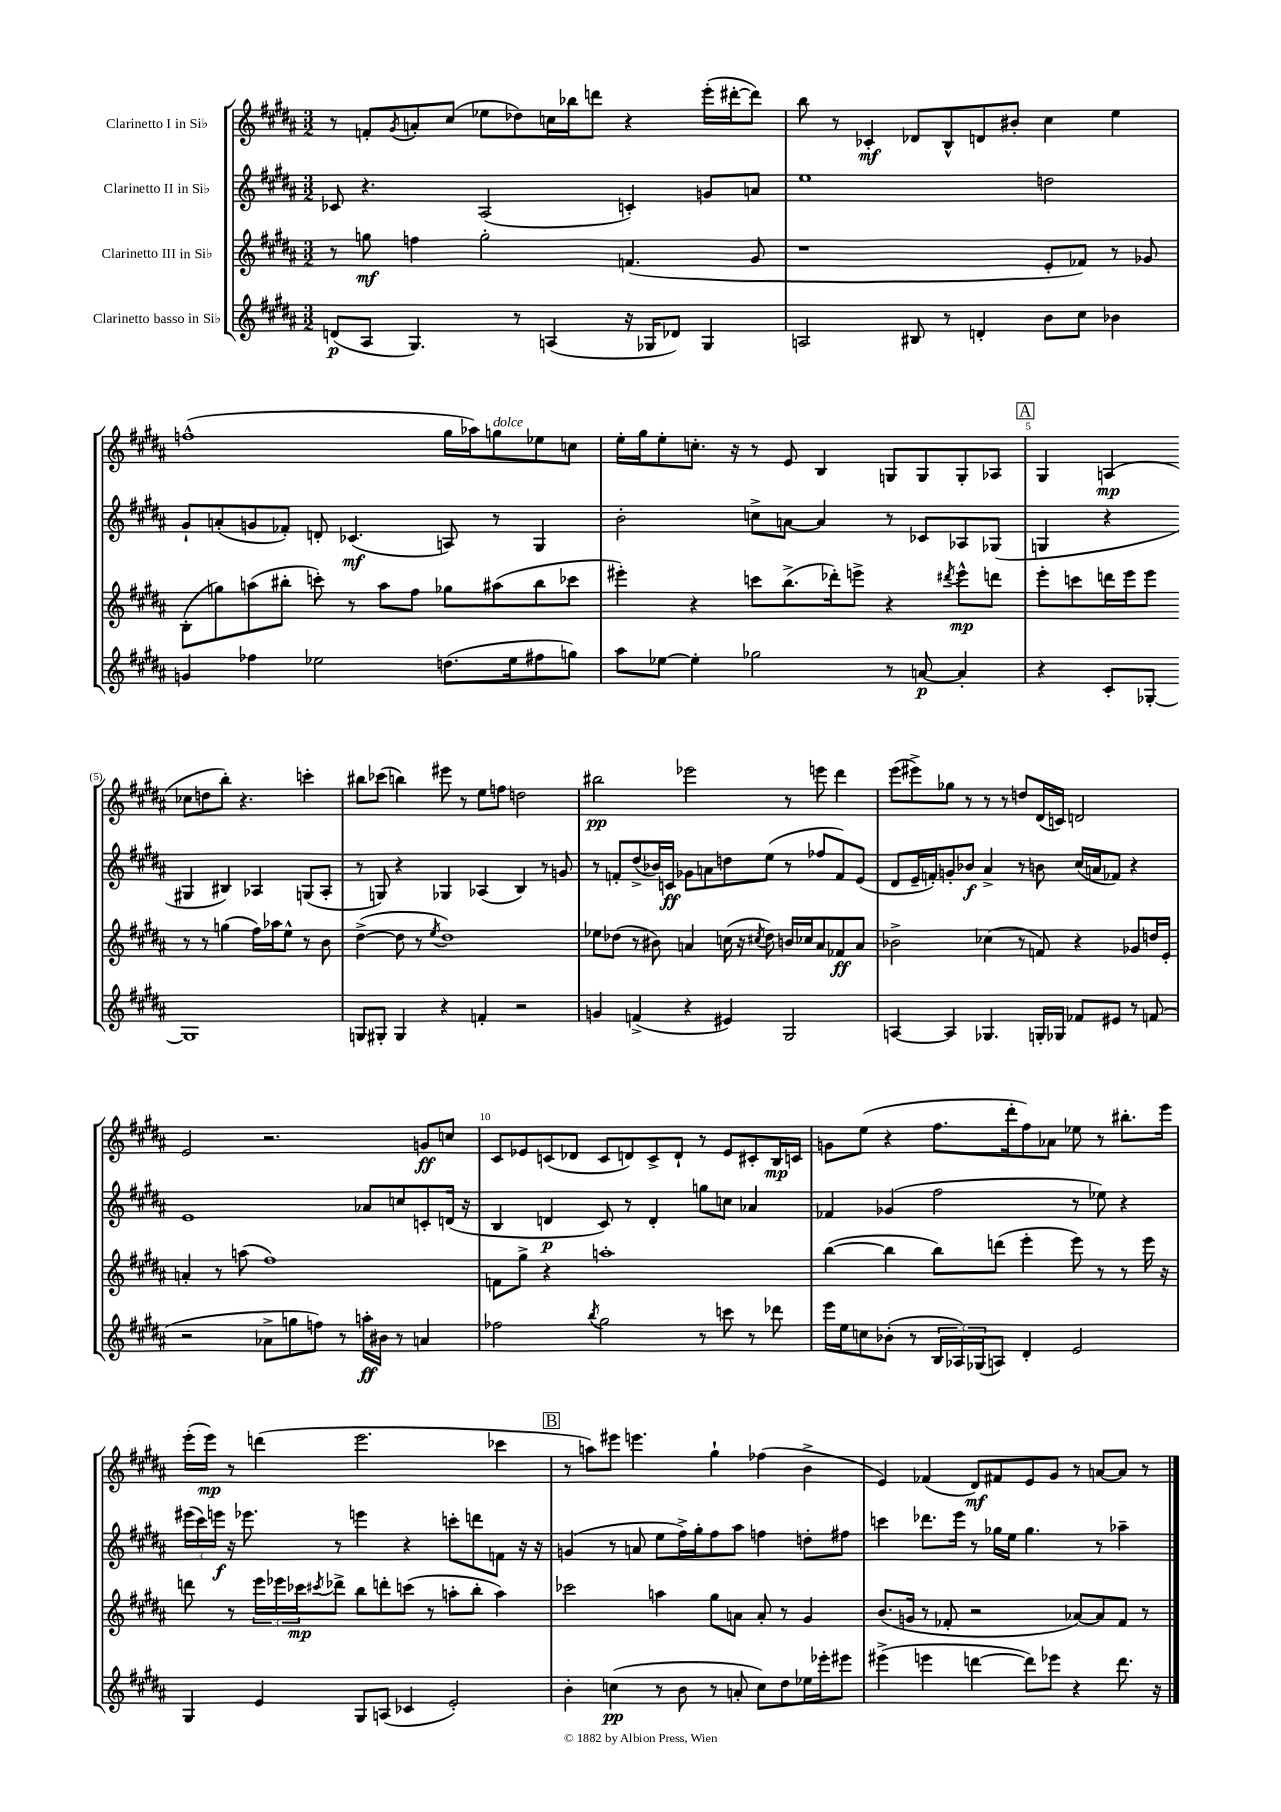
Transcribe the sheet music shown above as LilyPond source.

<<
\new StaffGroup <<
\new Staff = "s0" \with { instrumentName = "Clarinetto I in Sib" } {
    \clef treble \key b \major \numericTimeSignature \time 3/2
    r8 f'8-. \acciaccatura { gis'8 } a'8-. cis''8( ees''8 des''8) c''16 bes''16 d'''8 r4 e'''16-.( dis'''16~-. dis'''8) |
    b''8 r8 ces'4-.\mf des'8 b8-^ d'8 bis'8-. cis''4 e''4 |
    f''1-^( gis''16 aes''16) g''8^\markup { \italic "dolce" } ees''8 c''8 |
    e''16-. gis''16 e''8-. c''8.-. r16 r8 e'8 b4 g8 g8 g8-. aes8 |
    \mark \markup { \box "A" } gis4 a4\mp( ces''8 d''8 b''8-.) r4. c'''4-. |
    bis''8 ces'''8( b''4) eis'''8 r8 e''8 f''8 d''2 |
    bis''2\pp ees'''2 r8 e'''8 dis'''4 |
    e'''8( eis'''8->) ges''8 r8 r8 r8 d''8 dis'16( c'16) d'2 |
    e'2 r2. g'8\ff c''8 |
    cis'8 ees'8 c'8( des'8 c'8 d'8) c'8-> d'8-! r8 ees'8 cis'8-. b16\mp c'16 |
    g'8 e''8( r4 fis''8. dis'''16-. fis''8) aes'8 ees''8 r8 bis''8.-. e'''16 |
    e'''16-.( e'''16\mp) r8 d'''4( e'''2. ces'''4 |
    \mark \markup { \box "B" } r8 a''8) eis'''8 e'''4. gis''4-! fes''4( b'4-> |
    e'4) fes'4( dis'8\mf) fis'8 e'8 gis'8 r8 a'8~ a'8 r8 \bar "|." |
}
\new Staff = "s1" \with { instrumentName = "Clarinetto II in Sib" } {
    \clef treble \key b \major \numericTimeSignature \time 3/2
    ces'8 r4. ais2( c'4-.) g'8 a'8 |
    e''1 d''2 |
    gis'8-! a'8-.( g'8 fes'8-.) d'8-. ces'4.\mf( a8) r8 gis4 |
    b'2-. c''8-> a'8~ a'4 r8 ces'8 aes8 ges8( |
    \mark \markup { \box "A" } g4 r4 gis4 bis4) aes4 g8( aes8-. |
    r8 g8) r4 ges4 aes4( b4) r8 g'8 |
    r8 f'8-. dis''8->( bes'16) c'16\ff ges'8 a'8 d''8 e''8( r8 fes''8 f'8) e'8( |
    dis'8 e'16-- f'16-.) g'8-. bes'8\f ais'4-> r8 b'8 cis''16( a'16 fes'8) r4 |
    e'1 aes'8 c''8 c'8-. d'16( r16 |
    b4 d'4\p cis'8) r8 d'4-. g''8 c''8 aes'4 |
    fes'4 ges'4( fis''2 r8 ees''8) r4 |
    \tuplet 3/2 { eis'''16( cis'''16) e'''16\f } r16 ees'''8. r8 e'''4 r4 c'''8-. d'''8 f'8 r16 r16 |
    \mark \markup { \box "B" } g'4( r8 a'8 e''8 fis''16->) gis''16-. fis''8 ais''8 f''4 d''8-. fis''8 |
    c'''4 des'''8. e'''16 r8 ges''16 e''16 ges''4. r8 aes''4-- \bar "|." |
}
\new Staff = "s2" \with { instrumentName = "Clarinetto III in Sib" } {
    \clef treble \key b \major \numericTimeSignature \time 3/2
    r8 g''8\mf f''4 g''2-. f'4.( gis'8 |
    r1 e'8-. fes'8) r8 ges'8 |
    b8-.( g''8) a''8( bis''8-. c'''8-.) r8 a''8 fis''8 ges''8 ais''8( bis''8 ces'''8 |
    eis'''4-.) r4 c'''8 b''8.->( des'''16-.) e'''8-> r4 \acciaccatura { dis'''8 } e'''8-^\mp d'''8 |
    \mark \markup { \box "A" } e'''8-. c'''8 d'''16 e'''16 e'''8 r8 r8 g''4( fis''16) aes''16 e''8-^ r8 b'8 |
    dis''4~->( dis''8 r8 \acciaccatura { e''8 } dis''1) |
    ees''8 des''8( r8 bis'8) a'4 c''16( r16 \acciaccatura { cis''8 } des''8) b'16 ces''16 a'8 fes'8\ff a'8 |
    bes'2-> ces''4( r8 f'8) r4 ges'8 d''16 e'16-. |
    a'4-. r8 a''8( fis''1) |
    f'8 gis''8-> r4 a''1-. |
    b''4~( b''4 b''8) d'''8( e'''4-. e'''8) r8 r8 e'''16 r16 |
    d'''8 r8 \tuplet 3/2 { e'''16 ees'''16 ces'''16\mp } \acciaccatura { cis'''8 } des'''8-> b''8 d'''8-. c'''8( r8 a''8-. b''8-. a''4) |
    \mark \markup { \box "B" } ces'''2 a''4 gis''8 a'8 a'8-. r8 gis'4 |
    b'8.( g'16 r8 fes'8-. r2 aes'8~) aes'8 fes'8 r8 \bar "|." |
}
\new Staff = "s3" \with { instrumentName = "Clarinetto basso in Sib" } {
    \clef treble \key b \major \numericTimeSignature \time 3/2
    d'8\p( ais8 gis4.) r8 a4( r16 ges16 des'8) ges4 |
    a2 bis8 r8 d'4-. b'8 cis''8 bes'4 |
    g'4 fes''4 ees''2 d''8.( ees''16 fis''8 g''8) |
    ais''8 ees''8~ ees''4-. ges''2 r8 a'8~\p a'4-. |
    \mark \markup { \box "A" } r4 cis'8-. ges8~-. ges1 |
    g8 gis8-. gis4 r4 f'4-. r2 |
    g'4 f'4->( r4 eis'4) gis2 |
    a4~ a4 ges4. g16-. ges16 fes'8 eis'8 r8 f'8( |
    r2 aes'8-> g''8 f''8) r8 a''16-.\ff bis'16 r8 a'4 |
    fes''2 \acciaccatura { b''8 } gis''2 r8 c'''8 r8 des'''8 |
    e'''16 e''16 c''8 bes'8-.( r8 \tuplet 3/2 { b16 aes16) ges16( } a8) dis'4-. e'2 |
    gis4 e'4 gis8 a8( ces'4 e'2-.) |
    \mark \markup { \box "B" } b'4-. c''4\pp( r8 b'8 r8 a'8-. c''8) dis''8 ees''16 ees'''16-. eis'''8 |
    eis'''4->( e'''4 d'''4~ d'''8) ees'''8 r4 d'''8. r16 \bar "|." |
}
>>
>>
\layout { \context { \Score \override BarNumber.break-visibility = ##(#f #t #t) barNumberVisibility = #(every-nth-bar-number-visible 5) } }
